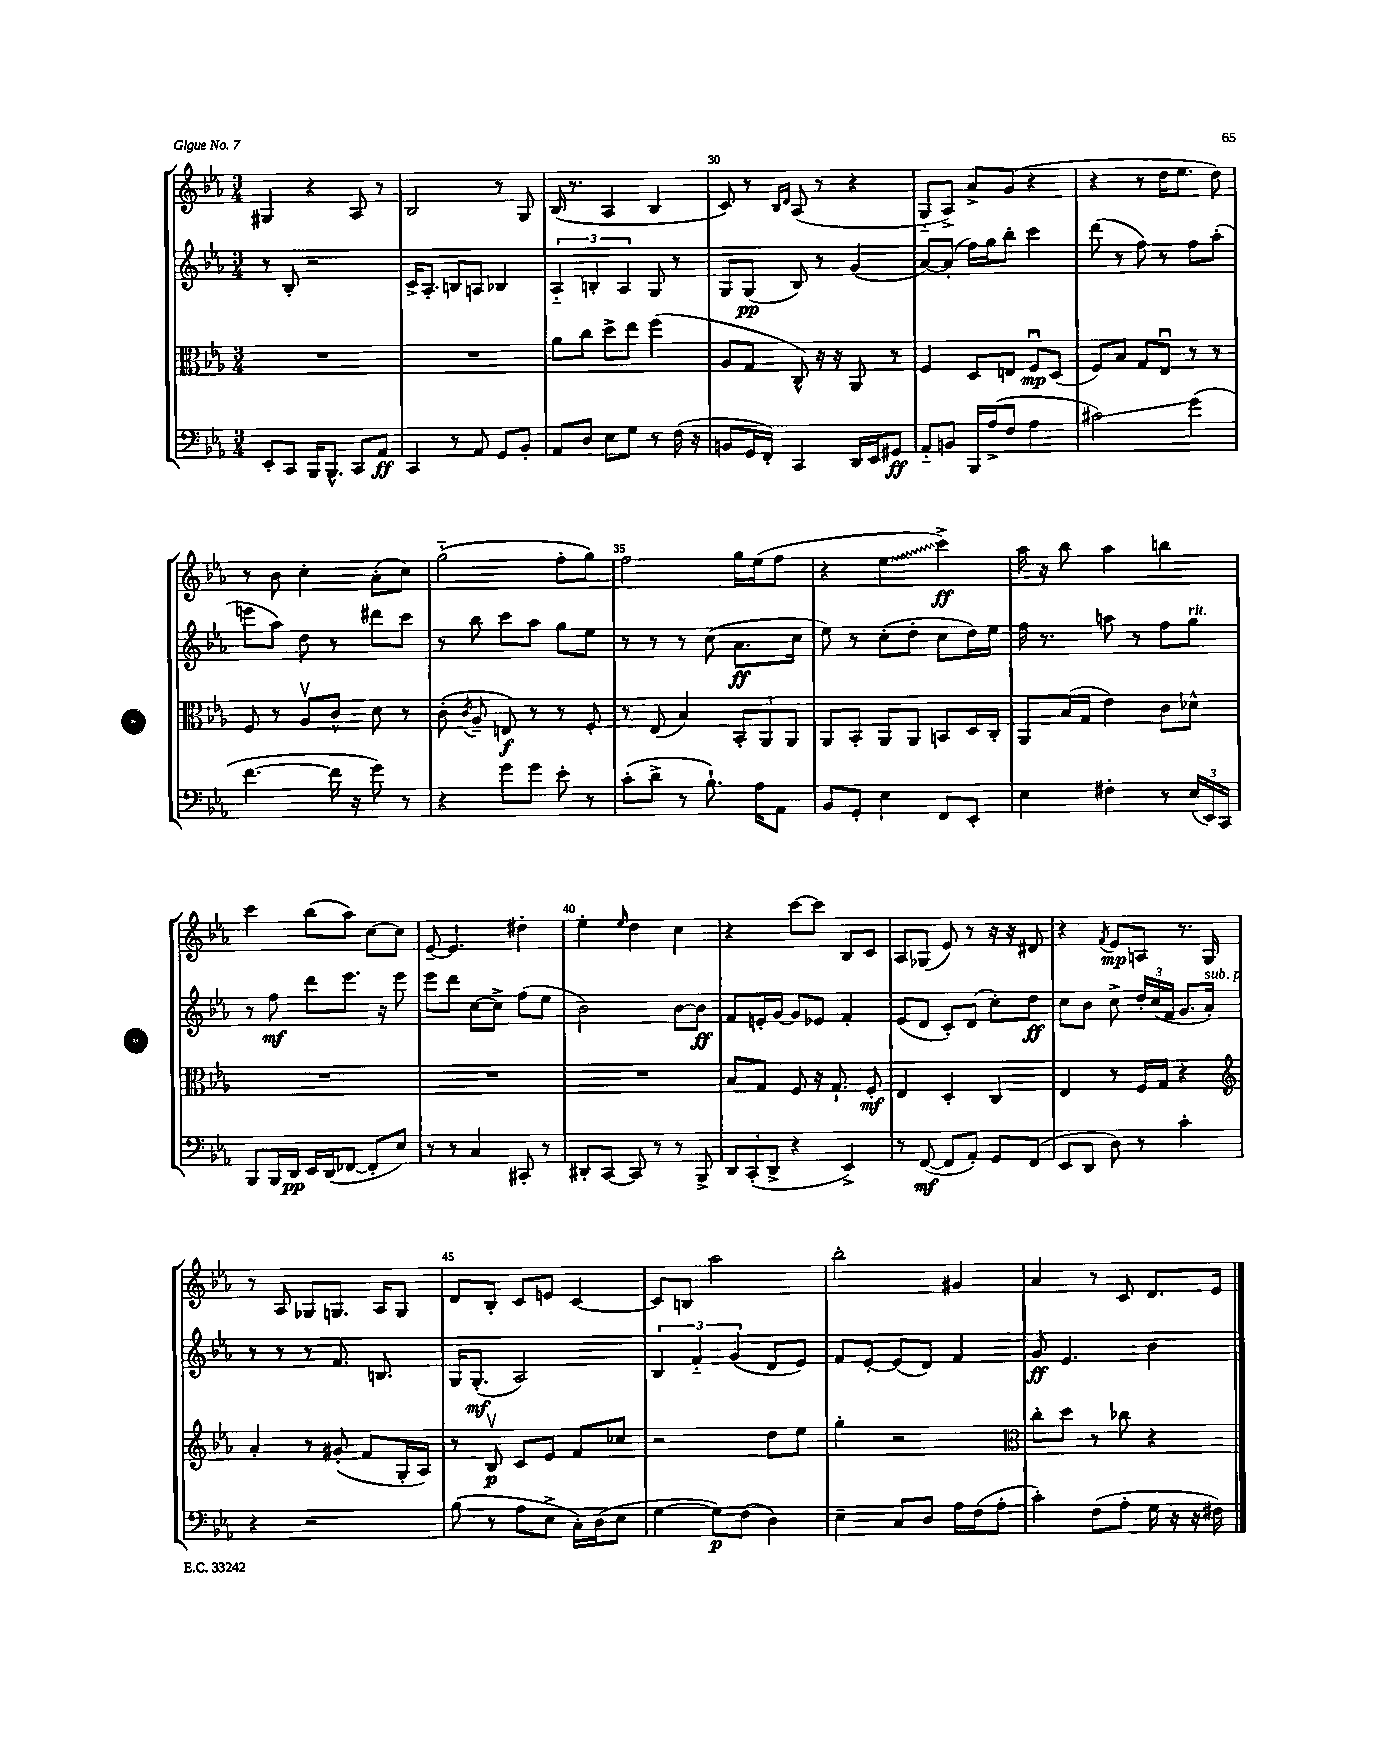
<<
\new StaffGroup <<
\new Staff = "s0" {
    \clef treble \key ees \major \numericTimeSignature \time 3/4
    \autoBeamOff gis4 r4 aes8 r8 |
    bes2 r8 g8 |
    bes16( r8. aes4 bes4 |
    c'8) r8 \grace { bes16[ d'16] } aes8( r8 r4 |
    g8[-_ aes8]->) aes'8[-> g'8]( r4 |
    r4 r8 d''16[ ees''8.] d''8) |
    r8 bes'8 c''4-. aes'8[-.( c''8]) |
    g''2-_( f''8[-. g''8]) |
    f''2 g''16[ ees''16( f''8] |
    r4 \once \override Glissando.style = #'zigzag ees''4\glissando c'''4->\ff) |
    aes''16 r16 bes''8 aes''4 b''4 |
    c'''4 bes''8[( aes''8]) c''8[~ c''8] |
    ees'8~-- ees'4. dis''4-. |
    ees''4-. \grace { ees''16 } d''4 c''4 |
    r4 c'''8[~ c'''8] bes8[ c'8] |
    aes8[ ges8]( ees'8) r8 r16 r16 dis'8 |
    r4 \acciaccatura { f'8 } ees'8[\mp a8] r8. g16 |
    r8 aes8 ges8[ g8.] aes16[ g8] |
    d'8[ bes8]-. c'8[ e'8] c'4~ |
    c'8[ b8] aes''2 |
    bes''2-. gis'4 |
    aes'4 r8 c'8 d'8.[ ees'16] \bar "|." |
}
\new Staff = "s1" {
    \clef treble \key ees \major \numericTimeSignature \time 3/4
    \autoBeamOff r8 bes8-. r2 |
    c'16[-> aes8.]-. b8[ a8] bes4 |
    \tuplet 3/2 { aes4-_ b4-. aes4 } g8 r8 |
    g8[ g8]\pp( bes8) r8 g'4( |
    aes'8[~) aes'8]-.( f''16[) g''16 bes''8]-. c'''4 |
    d'''8( r8 f''8) r8 f''8[ aes''8]-.( |
    e'''8[ aes''8]) d''8 r8 dis'''8[ c'''8] |
    r8 bes''8 c'''8[ aes''8] g''8[ ees''8] |
    r8 r8 r8 c''8( aes'8.[\ff c''16] |
    ees''8) r8 c''8[-.( d''8]-. c''8[ d''16) ees''16] |
    f''16 r8. a''8 r8 f''8[ g''8]^\markup { \italic "rit." } |
    r8 f''8\mf d'''8[ ees'''8.] r16 ees'''8 |
    ees'''8[ d'''8] c''8[~ c''8]-> f''8[( ees''8] |
    bes'2) bes'8[~ bes'8]\ff |
    f'8[ e'16-. g'16]~ g'8[ ees'8] f'4-. |
    ees'8[( d'8] c'8[-.) d'8]( c''8[-.) d''8]\ff |
    c''8[ bes'8] c''8-> \tuplet 3/2 { d''16[-. c''16( f'16] } g'8.[ aes'16]-.^\markup { \italic "sub. p" }) |
    r8 r8 r8 f'8. b8. |
    g16[ g8.]-.\mf( aes2) |
    \tuplet 3/2 { bes4 f'4-_ g'4( } d'8[ ees'8]) |
    f'8[ ees'8]~-. ees'8[( d'8]) f'4 |
    g'8\ff ees'4. bes'4 \bar "|." |
}
\new Staff = "s2" {
    \clef alto \key ees \major \numericTimeSignature \time 3/4
    \autoBeamOff R2. |
    R2. |
    aes'8[ c''8] d''8[-> ees''8] f''4( |
    aes8[ g8] c8-^) r16 r16 aes,8 r8 |
    f4 d8[ e8] f8[\downbow\mp d8]( |
    f8[) bes8] g8[ ees8]\downbow r8 r8 |
    f8 r8 aes8[\upbow c'8]-^ d'8 r8 |
    c'8-.( \acciaccatura { c'8 } aes8-- e8\f) r8 r8 f8-. |
    r8 ees8( bes4) \tuplet 3/2 { bes,8[-. aes,8 aes,8] } |
    aes,8[ bes,8]-. aes,8[ aes,8] b,8[ d16 c16]-. |
    aes,8[ bes16( g16] ees'4) c'8[ des'8]-^ |
    R2. |
    R2. |
    R2. |
    bes8[ g8] f8 r16 g8.-! f8-.\mf |
    ees4 d4-. c4 |
    ees4 r8 f16[ g16] r4 |
    \clef treble aes'4-. r8 gis'8-.( f'8[ g16-. aes16]) |
    r8 bes8\upbow\p c'8[ ees'8] f'8[ ces''8] |
    r2 d''8[ ees''8] |
    g''4-. r2 |
    \clef alto c''8[-. d''8] r8 ces''8 r4 \bar "|." |
}
\new Staff = "s3" {
    \clef bass \key ees \major \numericTimeSignature \time 3/4
    \autoBeamOff ees,8[-. c,8] bes,,16[ bes,,8.]-^ c,8[ aes,8]\ff |
    c,4 r8 aes,8 g,8[ bes,8]-. |
    aes,8[ d8] ees8[ g8] r8 f16( r16 |
    b,8[ g,16 f,16]-.) c,4 d,16[ ees,16 gis,8]\ff |
    aes,8[-_ b,8] bes,,16[ aes16->( f8] aes4 |
    cis'2\glissando) g'4( |
    f'4.~ f'16 r16 g'8) r8 |
    r4 g'8[ g'8] ees'8-. r8 |
    c'8[-.( d'8]-> r8 bes8.-!) aes16[ aes,8] |
    bes,8[ g,8]-. ees4 f,8[ ees,8]-. |
    ees4 fis4-. r8 \tuplet 3/2 { ees16[( ees,16) c,16] } |
    bes,,8[ bes,,16 d,16]\pp ees,16[ d,16( fes,8]~ fes,8[-. ees8]) |
    r8 r8 c4 cis,8-. r8 |
    dis,8[-. c,8]~ c,8 r8 r8 bes,,8-> |
    \tuplet 3/2 { d,8[ c,8-.( d,8]-> } r4 ees,4->) |
    r8 f,8~\mf( f,8[ aes,8]-.) g,8[ f,8]( |
    ees,8[ d,8] d8) r8 c'4-. |
    r4 r2 |
    bes8( r8 aes8[ ees8]-> c16[-.) d16( ees8] |
    g4~ g8[\p) f8]( d4) |
    ees4-- c8[ d8] aes16[ f16( aes8]-. |
    c'4-.) f8[( aes8]-. g16 r16 r16 fis16) \bar "|." |
}
>>
>>
\layout { \context { \Score currentBarNumber = #27 \override BarNumber.break-visibility = ##(#f #t #t) barNumberVisibility = #(every-nth-bar-number-visible 5) } }
